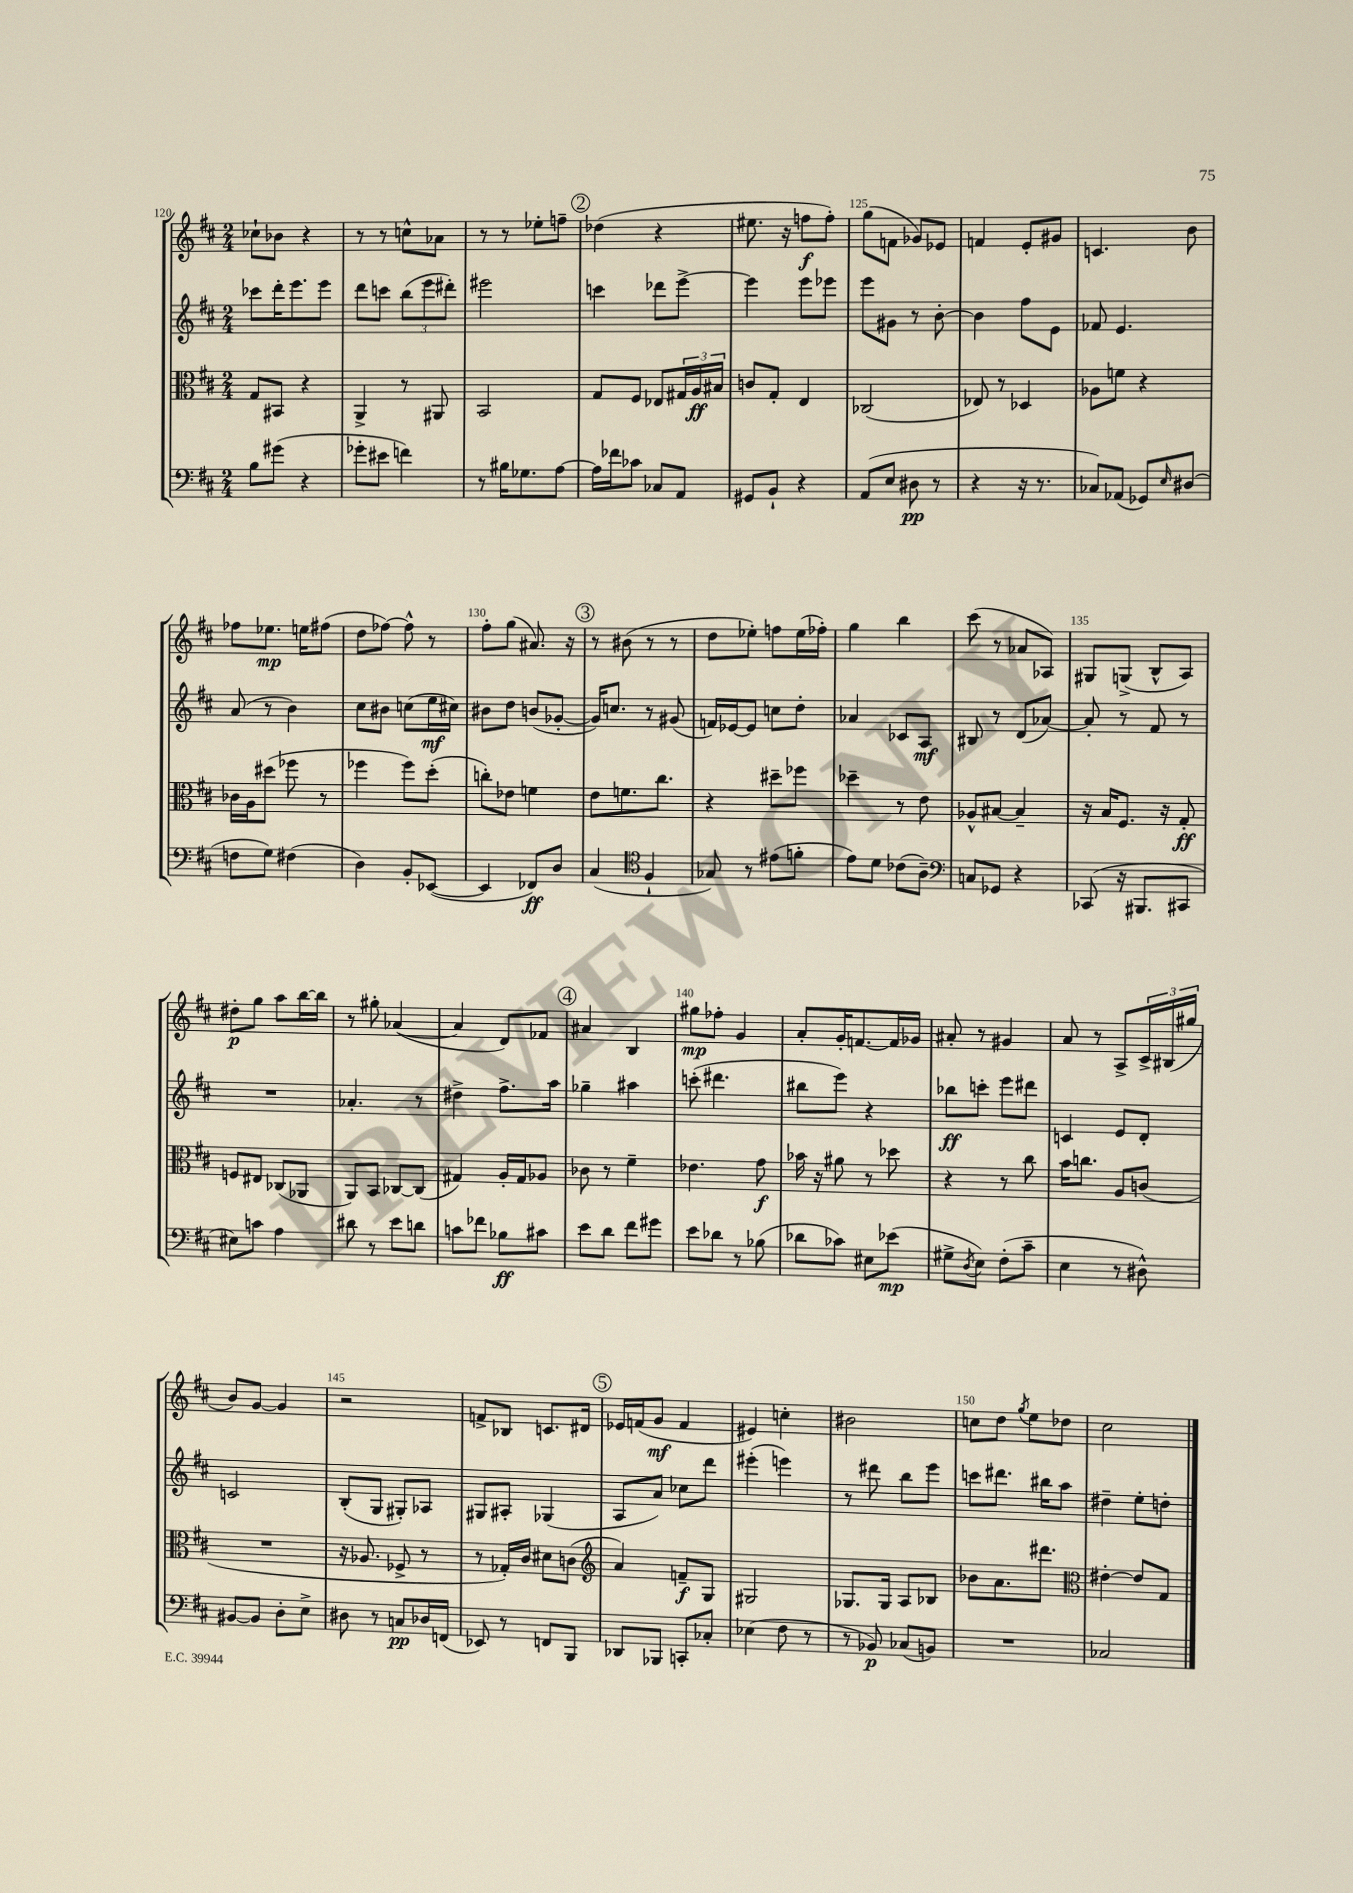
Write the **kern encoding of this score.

**kern	**kern	**kern	**kern
*staff4	*staff3	*staff2	*staff1
*clefF4	*clefC3	*clefG2	*clefG2
*k[f#c#]	*k[f#c#]	*k[f#c#]	*k[f#c#]
*M2/4	*M2/4	*M2/4	*M2/4
8B	8G	8ccc-	8cc-`
(8g#	8BB#	16ddd'	8b-
.	.	8.eee	.
4r	4r	.	4r
.	.	8eee	.
=	=	=	=
8g-'	4AA^	8ddd	8r
8e#	.	8ccc	8r
4f)	8r	(12bb	8cc^^
.	.	12eee	.
.	8AA#	.	8a-
.	.	12ddd#')	.
=	=	=	=
8r	2BB	2eee#	8r
16B#	.	.	8r
8.G-	.	.	.
.	.	.	8ee-'
[8A	.	.	8ff~
=	=	=	=
16A]	8G	4ccc	(4dd-
16f-	.	.	.
8c-	8F#	.	.
8C-	8E-	8ddd-	4r
8AA	24G#	[8eee^	.
.	24A	.	.
.	24B#	.	.
=	=	=	=
8GG#	8c	4eee]	8.ee#
8BB`	8G'	.	.
.	.	.	16r
4r	4E	8eee	8ff
.	.	8eee-	8ff')
=	=	=	=
(8AA	(2C-	8eee	(8gg
8E	.	8g#	8f
8D#	.	8r	8g-)
8r	.	[8b'	8e-
=	=	=	=
4r	8E-)	4b]	4f
.	8r	.	.
16r	4D-	8ff#	8e'
8.r	.	.	.
.	.	8e	8g#
=	=	=	=
8C-)	8A-	8f-	4.c
(8AA-	8f	4.e	.
8GG-)	4r	.	.
16qqE	.	.	.
(8D#	.	.	8b
=	=	=	=
8F	16c-	(8a	8ff-
.	16A	.	.
8G)	(8dd#	8r	8.ee-
(4F#	8ff-	4b)	.
.	.	.	16ee
.	8r	.	(8ff#
=	=	=	=
4D)	4ff-	8cc#	8dd
.	.	8b#	[8ff-)
8BB'	8ff-)	(8cc	8ff-^^]
([8EE-	(8dd'	16ee	8r
.	.	16cc#)	.
=	=	=	=
4EE-]	8cc')	8b#	8ff#'
.	8e-	8dd	(8gg
8FF-)	4f	(8b	8.a#)
8D	.	[8g-'	.
.	.	.	16r
=	=	=	=
(4C#	8e	16g-])	8r
.	.	8.cc	.
.	8.f	.	(8b#
*clefC4	*	*	*
4F#`	.	8r	8r
.	8.cc#	.	.
.	.	(8g#	8r
=	=	=	=
8G-)	4r	16f)	8dd
.	.	[16e-	.
8r	.	8e-]	8ee-')
(8e#	8dd#~	8cc	8ff
8f'	8ff-	8dd'	(16ee-
.	.	.	16ff-')
=	=	=	=
8e)	4dd-~	4a-	4gg
8d	.	.	.
(8c-	8r	8c-	4bb
8A~)	8e	8A	.
=	=	=	=
*clefF4	*	*	*
8C	8A-^^	8B#	(8ccc#
8GG-	[8B#	8r	8r
4r	4B#~]	(8d	8a-
.	.	[8a-)	8A-)
=	=	=	=
(8CC-	16r	8a-']	8G#
.	16B	.	.
16r	8.F#	8r	(8G^
8.BBB#	.	.	.
.	.	8f#	8B^^
.	16r	.	.
8CC#	8G'	8r	8A)
=	=	=	=
8E#)	8F	2r	8dd#'
8c	8E#	.	8gg
4A	(8C-	.	8aa
.	8AA-	.	[16bb
.	.	.	16bb]
=	=	=	=
8d#	8AA)	4.a-'	8r
8r	8BB	.	8gg#'
8e	[8C-	.	([4a-
8d	(8C-]	8r	.
=	=	=	=
8c	4G#)	4dd#^	4a-]
8f-	.	.	.
8B-	16A'	8.ff#^	8d)
.	16G#	.	.
8c#	8A-	.	8f-
.	.	16aa	.
=	=	=	=
8e	8c-	4gg-~	4a#
8d	8r	.	.
8f#	4f#~	4aa#	4B
8g#	.	.	.
=	=	=	=
8e	4.e-	(8ccc'	8gg#
8d-	.	4.ddd#	8ff-'
8r	.	.	4g
(8B-	8g	.	.
=	=	=	=
8d-	16b-	8bb#	8a'
.	16r	.	.
8c-)	8a#	8eee)	16g'
.	.	.	[8.f
8E#	8r	4r	.
(8e-	8dd-	.	16f]
.	.	.	16g-
=	=	=	=
8G#^	4r	8bb-	8a#'
8qD	.	.	.
8E)	.	8ccc'	8r
(8F#'	8r	8eee	4g#
8c#~	8cc#	8ddd#	.
=	=	=	=
4E	16b	4c	8a
.	8.cc	.	.
.	.	.	8r
8r	8A	8e	8A^
8D#^^)	(8c	8d'	24c#^
.	.	.	(24B#
.	.	.	24gg#
=	=	=	=
[8BB#	2r	2c	8b)
8BB#]	.	.	[8g
8D'	.	.	4g]
8E^	.	.	.
=	=	=	=
8D#	16r	(8B'	2r
.	8.A-	.	.
8r	.	8G	.
8C	8F-^	8G#')	.
16D-	8r	8A-	.
(16FF	.	.	.
=	=	=	=
8EE-)	8r	8G#	8f^
8r	16G-')	8A#'	8B-
.	16c#	.	.
8FF	8d#	(4G-	8.c
8BBB	(8c	.	.
.	.	.	16d#
=	=	=	=
*	*clefG2	*	*
8DD-	4a)	8A	16e-
.	.	.	(16f
8BBB-	.	8a)	8g
8CC'	8f~	8cc-	4f
8C-'	8G	8ddd	.
=	=	=	=
(4E-	2G#	(4eee#'	4e#)
8F#	.	4eee)	4cc'
8r	.	.	.
=	=	=	=
8r	8.G-	8r	2b#
8BB-)	.	8ddd#	.
.	16G-	.	.
(8C-	8A	8bb	.
8BB)	8B-	8eee	.
=	=	=	=
2r	8b-	8ccc	8cc
.	8.a	8.ddd#	8dd
.	.	.	8qgg
.	.	.	8ee
.	8.ddd#	16bb#	.
.	.	8aa	8dd-
=	=	=	=
*	*clefC3	*	*
2C-	[4e#'	4dd#~	2cc#
.	8e#]	8ee'	.
.	8G	8dd'	.
==	==	==	==
*-	*-	*-	*-
